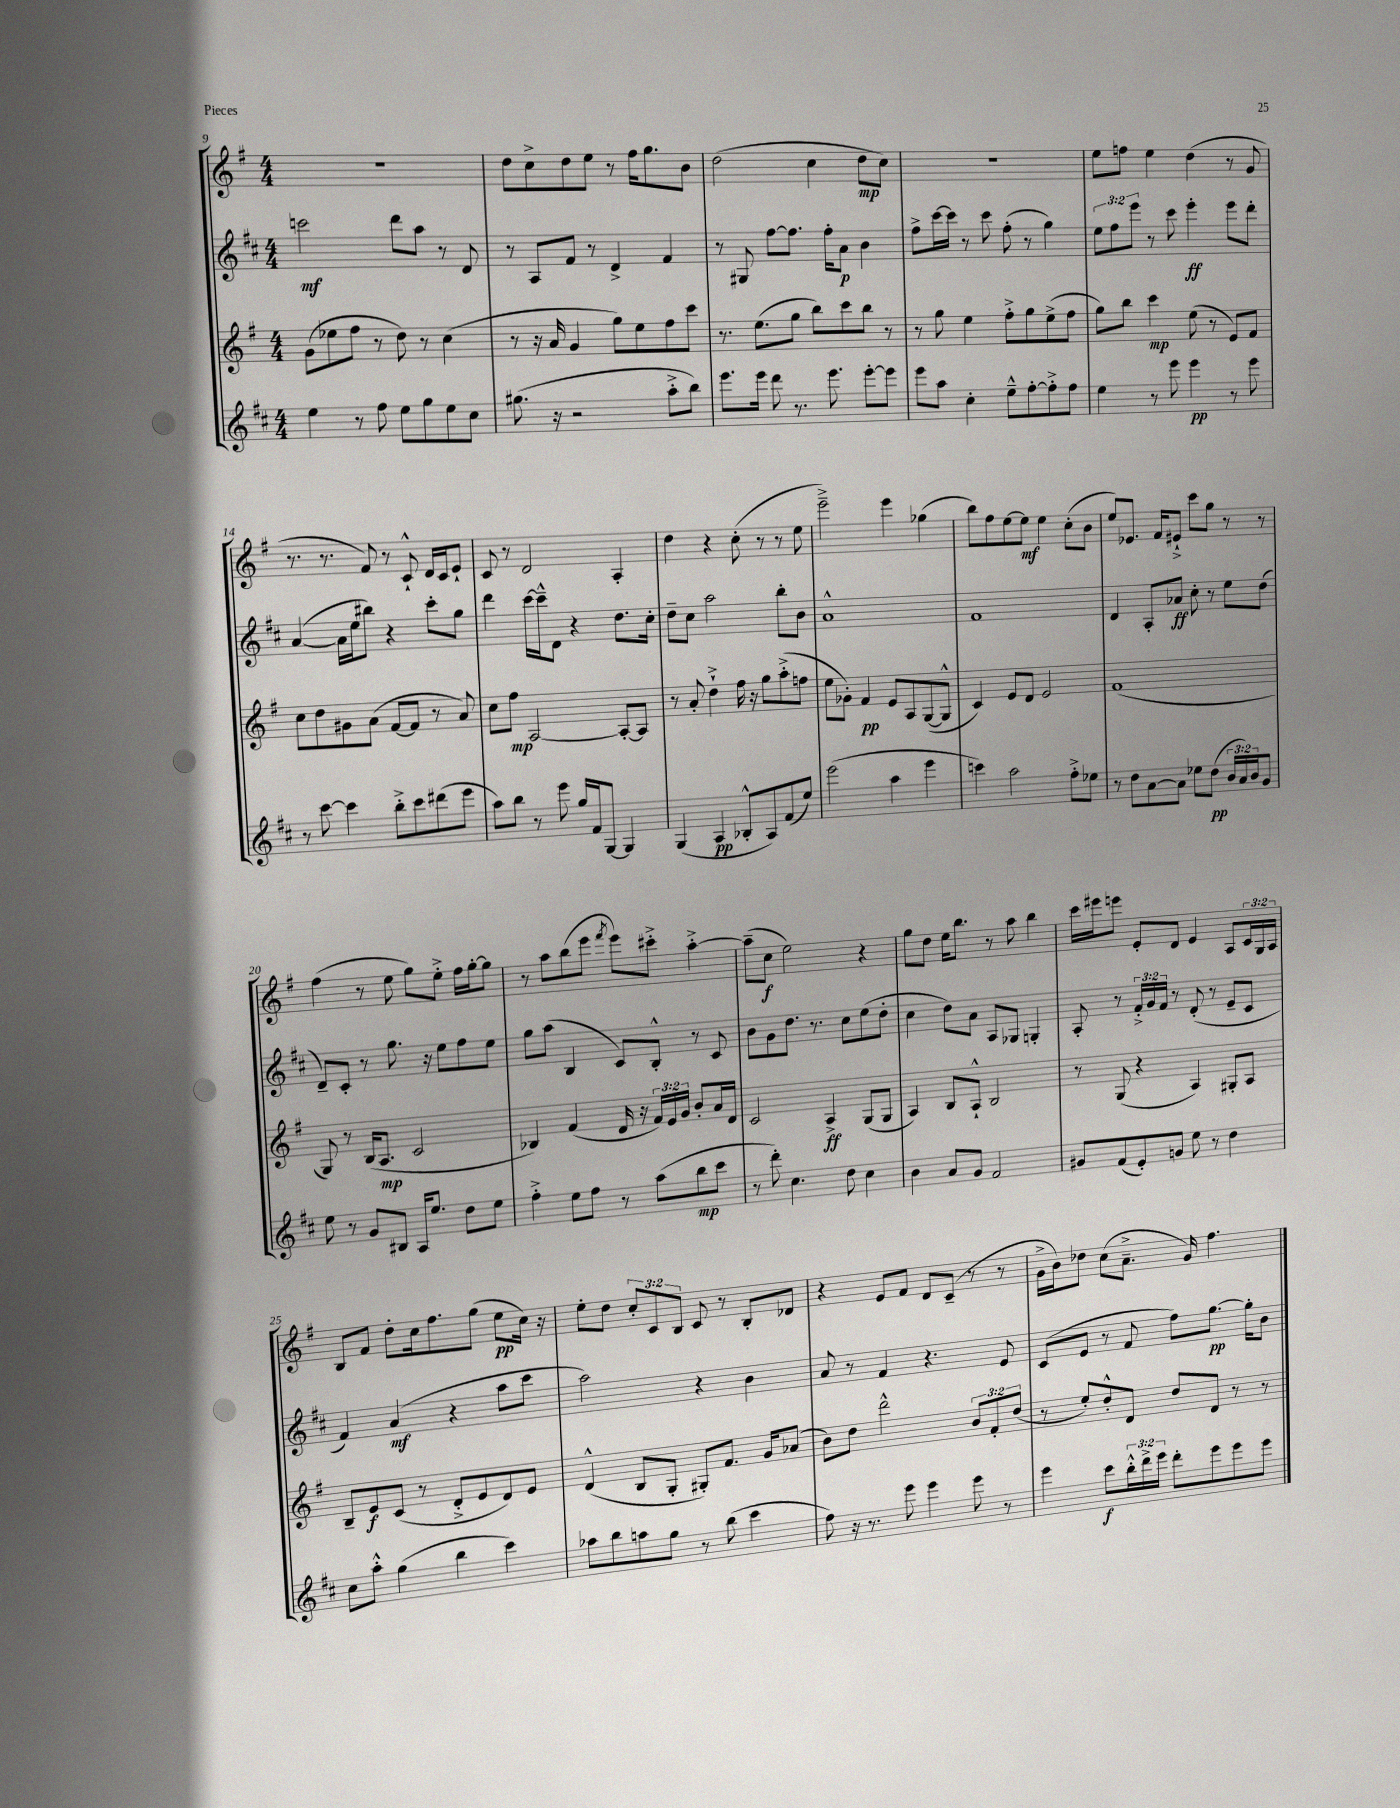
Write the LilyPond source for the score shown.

<<
\new StaffGroup <<
\new Staff = "s0" {
    \clef treble \key g \major \numericTimeSignature \time 4/4 \override Staff.TupletNumber.text = #tuplet-number::calc-fraction-text
    R1 |
    d''8 c''8-> d''8 e''8 r8 fis''16 g''8. b'8 |
    d''2( c''4 d''8\mp c''8) |
    r1 |
    e''8 f''8 e''4 d''4( r8 g'8 |
    r8. r8. fis'8) r8 c'8-!-^ d'16 c'16 e'8-! |
    c'8 r8 d'2 a4-. |
    d''4 r4 c''8-.( r8 r8 e''8 |
    e'''2--->) e'''4 ges''4( |
    b''8) fis''8 e''8~ e''8\mf e''4 c''8-.( b'8 |
    e''8) ees'8. fis'16 eis'8-!-> c'''8 g''8 r8 r8 |
    fis''4( r8 e''8 g''8) e''8-.-> fis''16 g''16~-. g''8 |
    r8 a''8 b''8( e'''8 \acciaccatura { fis'''8 } e'''8) cis'''8-.-> a''4~-.-> |
    a''8--( c''8\f e''2) r4 |
    g''8 d''8 e''16 b''8. r8 a''8 b''4 |
    c'''16 eis'''16 e'''8 e'8-. d'8 e'4 a8 \tuplet 3/2 { c'16 g16 a16 } |
    b8 fis'8 d''8-. c''16 fis''8. g''8( e''8\pp c''16) r16 |
    e''8-. d''8 \tuplet 3/2 { c''8-. c'8 b8 } c'8 r8 b8-. des'8 |
    r4 e'8 fis'8 d'8 c'8--( r8 r8 |
    g'16-> b'16) des''8 c''8( a'8.---> g'16) fis''4. \bar "|." |
}
\new Staff = "s1" {
    \clef treble \key d \major \numericTimeSignature \time 4/4 \override Staff.TupletNumber.text = #tuplet-number::calc-fraction-text
    c'''2\mf d'''8 a''8 r8 d'8 |
    r8 a8 fis'8 r8 d'4-> fis'4 |
    r8 gis8 fis''8~ fis''8. fis''16-. a'8\p b'4 |
    fis''8-> cis'''16~ cis'''16 r8 cis'''8 fis''8-.( r8 g''4) |
    \tuplet 3/2 { e''8 fis''8 e'''8 } r8 cis'''8 e'''4-.\ff e'''8 d'''8-. |
    a'4~( a'16 e''16 bis''8) r4 cis'''8-. g''8 |
    d'''4 cis'''16~ cis'''16---^ d'8 r4 d''8. cis''16-. |
    d''8-- cis''8 a''2 b''8-. b'8 |
    a'1-^ |
    fis'1 |
    d'4 a8-. aes'8\ff cis''8-. r8 e''8 d''8( |
    d'8--) cis'8-. r8 g''8. r16 e''8 fis''8 e''8 |
    g''8 a''8( b4 cis'8) b8-.-^ r8 cis'8 |
    b'8 g'8 d''8. r8. cis''8 e''8( d''8-. |
    cis''4 d''8) a'8 a8 ges8 g4-. |
    a8-. r8 \tuplet 3/2 { fis'16-.-> g'16 fis'16 } r8 d'8-.( r8 e'8-- cis'8 |
    fis'4) a'4\mf( r4 a''8 cis'''8 |
    a''2) r4 b'4 |
    a'8 r8 fis'4 r4. e'8 |
    cis'8( e'8 r8 fis'8 fis''8) g''8.~\pp g''16-. b'8 \bar "|." |
}
\new Staff = "s2" {
    \clef treble \key g \major \numericTimeSignature \time 4/4 \override Staff.TupletNumber.text = #tuplet-number::calc-fraction-text
    g'8( ees''8 fis''8 r8 d''8) r8 c''4( |
    r8 r16 a'16 g'4 g''8) e''8 fis''8 c'''8 |
    r8. e''8.( g''8 b''8) c'''8 b''8 r8 |
    r8 g''8 e''4 fis''8-.-> g''8 e''8->( fis''8 |
    g''8) b''8 c'''4\mp e''8( r8 e'8) fis'8 |
    c''8 d''8 gis'8 a'8( fis'8~ fis'8 r8 a'8) |
    c''8 fis''8\mp a2~ a8~-. a8 |
    r8 a'8-. d''4-!-> fis''16 r16 g''8 a''8-.->( f''8 |
    e''8 ges'8-.) fis'4\pp e'8 a8 g8~( g8-^ |
    c'4) e'8 d'8 e'2 |
    fis'1( |
    g8) r8 b16( a8.\mp c'2 |
    bes4) fis'4( d'16 r16 \tuplet 3/2 { fis'16) e'16 g'16 } b'8-. a'16 d'16 |
    c'2 a4->\ff g8( g8 |
    a4) b8 a8-!-^ b2 |
    r8 g8( r4 a4) gis8-. a8 |
    b8-- e'8\f c'8( r8 d'8-.-> e'8 d'8) e'8 |
    d'4-^( b8 g8-. gis8-.) fis'8. g'16 aes'8( |
    b'8) d''8 d'''2-^ \tuplet 3/2 { b'8 fis'8-. d''8( } |
    r8 e''8-.) d''8-.-^ d'8 d''8 d'8 r8 r8 \bar "|." |
}
\new Staff = "s3" {
    \clef treble \key d \major \numericTimeSignature \time 4/4 \override Staff.TupletNumber.text = #tuplet-number::calc-fraction-text
    e''4 r8 fis''8 e''8 g''8 e''8 cis''8 |
    gis''8.( r16 r2 a''8-.-> b''8) |
    e'''8. e'''16 d'''8 r8. e'''8. e'''8~-. e'''8 |
    e'''8 a''8 cis''4-. e''8---^ fis''8~-. fis''8-.-> fis''8 |
    e''4 r8 e'''8 e'''4\pp r8 e'''8 |
    r8 cis'''8~ cis'''4 b''8-.-> cis'''8 dis'''8( e'''8 |
    a''8) b''8 r8 e'''8 g''16 fis'16 g8~ g4 |
    g4( a4\pp bes8-.-^ a8) fis'8( e''8) |
    e'''2( a''4 e'''4 |
    c'''4) a''2 fis''8-.-> ees''8 |
    r8 d''8 a'8~ a'8 ees''8 d''8\pp( \tuplet 3/2 { b'16 a'16) b'16 } g'8 |
    e''8 r8 g'8 bis8 a16 e''8. d''8 e''8 |
    fis''4-.-> e''8 fis''8 r8 a''8( b''8\mp cis'''8 |
    r8 d'''8-.) cis''4. d''8 cis''4 |
    b'4 a'8 g'8 fis'2 |
    gis'8 fis'8( e'8-.) g'8 e''8 r8 d''4 |
    cis''8 a''8-.-^ g''4( b''4 cis'''4) |
    aes''8 b''8 a''8 g''8 r8 b''8( cis'''4 |
    fis''8) r16 r8. e'''8 e'''4 e'''8 r8 |
    e'''4 cis'''8\f \tuplet 3/2 { b''16-.-^ d'''16-> e'''16 } d'''8-. e'''8 e'''8 e'''8 \bar "|." |
}
>>
>>
\layout { \context { \Score currentBarNumber = #9 } }
